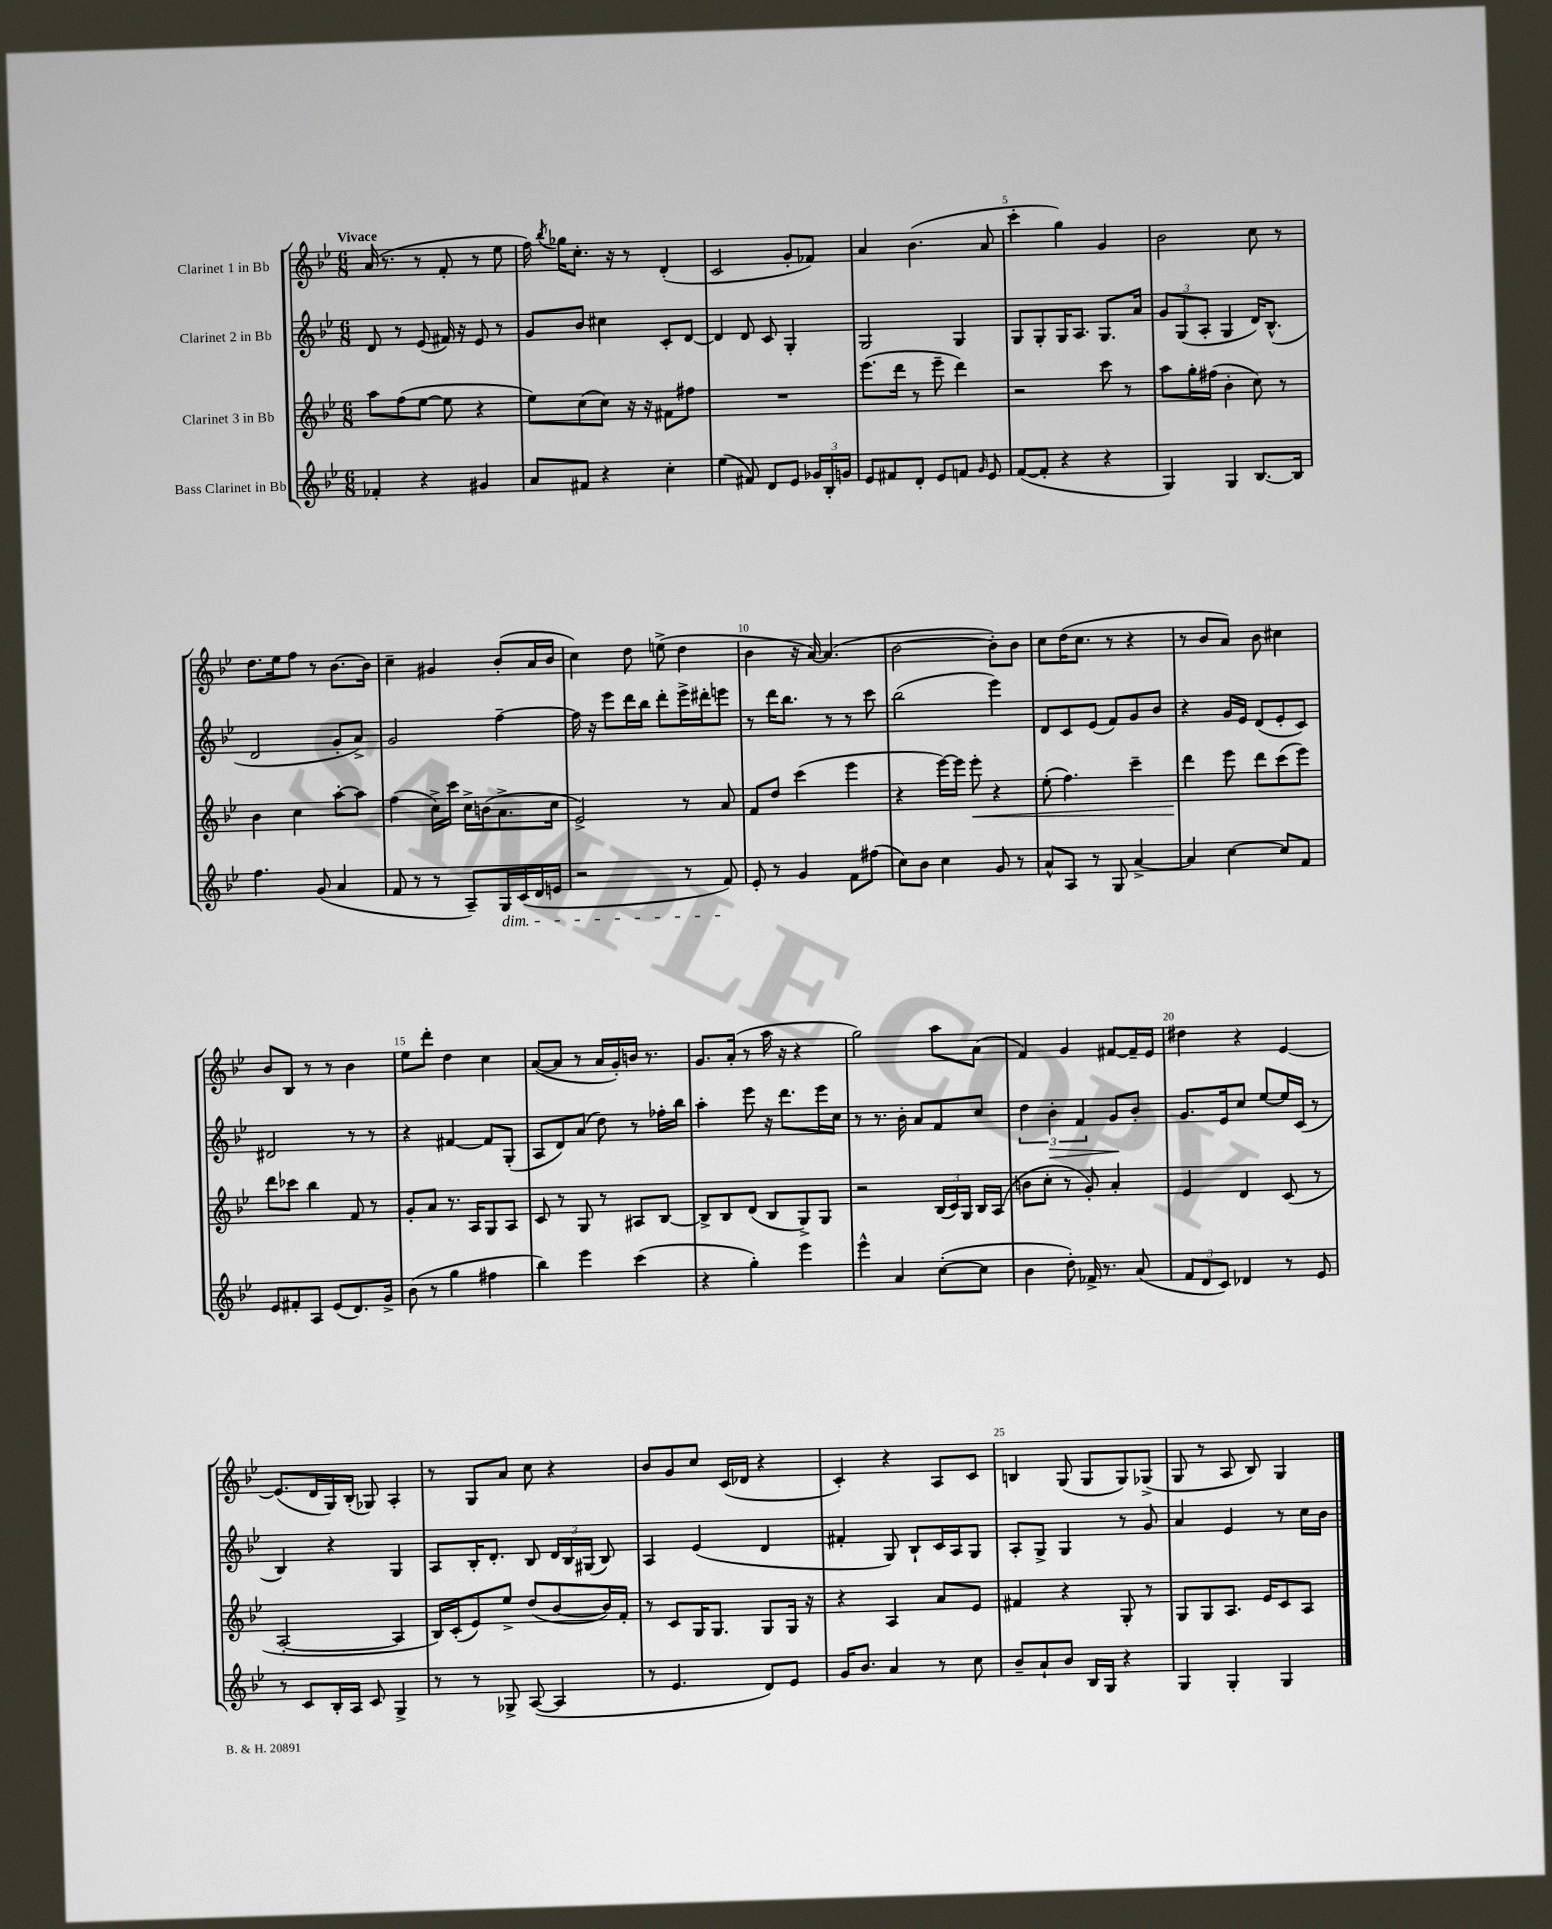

**kern	**kern	**dynam	**kern	**dynam	**kern
*part4	*part3	*part3	*part2	*part2	*part1
*staff4	*staff3	*staff3	*staff2	*staff2	*staff1
*I"Bass Clarinet in Bb	*I"Clarinet 3 in Bb	*	*I"Clarinet 2 in Bb	*	*I"Clarinet 1 in Bb
*clefG2	*clefG2	*	*clefG2	*	*clefG2
*k[b-e-]	*k[b-e-]	*	*k[b-e-]	*	*k[b-e-]
*M6/8	*M6/8	*	*M6/8	*	*M6/8
=1	=1	=1	=1	=1	=1
!	!	!	!	!	!LO:TX:a:B:t=Vivace
4f-X'/	8aa\L	.	8d/	.	(16a/
.	.	.	.	.	8.r
.	(8ff\	.	8r	.	.
4r	[8ee-\J	.	(8e-/	.	8r
.	8ee-\]	.	16f#X/)	.	8f'/
.	.	.	16r	.	.
4g#X/	4r	.	8e-/	.	8r
.	.	.	8r	.	8ee-\
=2	=2	=2	=2	=2	=2
8a/L	8ee-\L)	.	8g/L	.	16ff\)
.	.	.	.	.	8qbb-/
.	.	.	.	.	16gg-X\KL
8f#X/J	(8cc\	.	8b-/J	.	8.cc'\J
4r	8cc\J)	.	4cc#X\	.	.
.	.	.	.	.	16r
.	16r	.	.	.	8r
.	16r	.	.	.	.
4cc'\	8f#X\L	.	8c'/L	.	(4d'/
.	8ff#X\J	.	[8d/J	.	.
=3	=3	=3	=3	=3	=3
(4ee-\	2.r	.	4d/]	.	2c/
8f#X/)	.	.	8d/	.	.
8d/L	.	.	8c/	.	.
8e-/J	.	.	4G'/	.	8g'/L
24g-X/LL	.	.	.	.	8f-X/J)
24B-'/	.	.	.	.	.
24gn/JJ	.	.	.	.	.
=4	=4	=4	=4	=4	=4
8e-/L	(8.eee-\L	.	2G/	.	4a/
8f#X/	.	.	.	.	.
.	16ddd\Jk	.	.	.	.
8d'/J	8r	.	.	.	(4.b-\
8e-/L	8eee-~\	.	.	.	.
8fn/J	4ddd\)	.	4G/	.	.
16qqg/	.	.	.	.	.
8e-/	.	.	.	.	8a/
=5	=5	=5	=5	=5	=5
([8f/L	2r	.	8G/L	.	4ccc'\
8f'/J]	.	.	8G'/	.	.
4r	.	.	16G/K	.	4gg\)
.	.	.	8.A/J	.	.
4r	8ccc\	.	8.G/L	.	4g/
.	8r	.	.	.	.
.	.	.	16a/Jk	.	.
=6	=6	=6	=6	=6	=6
4G/)	8aa\L	.	12g/L	.	2b-\
.	.	.	(12G/	.	.
.	16gg'\L	.	.	.	.
.	.	.	12A'/J	.	.
.	(16ff#X\JJ	.	.	.	.
4G/	4b-'\	.	4G/	.	.
[8.B-/L	8cc\)	.	16d/KL)	.	8cc\
.	.	.	(8.B-^^/J	.	.
.	8r	.	.	.	8r
16B-/Jk]	.	.	.	.	.
!!LO:LB:g=z
=7	=7	=7	=7	=7	=7
4.ff\	4b-\	.	2d/	.	8.dd\L
.	.	.	.	.	16ee-\k
.	4cc\	.	.	.	8ff\J
(8g/	.	.	.	.	8r
4a/	[8aa'\L	.	8g'/L	.	[8.b-\L
.	8aa\J]	.	8a^/J)	.	.
.	.	.	.	.	16b-\Jk]
=8	=8	=8	=8	=8	=8
8f/	(4ff\	.	2g/	.	4cc~\
8r	.	.	.	.	.
8r	16cc^\LL)	.	.	.	4g#X/
.	16ccc\JJ	.	.	.	.
8A~/L)	16cc^\LL	.	.	.	.
.	(16bn\J	.	.	.	.
!LO:TX:b:i:t=dim.	!	!	!	!	!
16G/L	8.a^\	.	[4ff~\	.	(8b-'/L
(16c/	.	.	.	.	.
16d/	.	.	.	.	16a/L
16en/JJ	16cc\Jk	.	.	.	16b-/JJ
=9	=9	=9	=9	=9	=9
2r	2e-^/)	.	16ff\]	.	4cc\)
.	.	.	16r	.	.
.	.	.	8eee-\L	.	.
.	.	.	16ddd\L	.	8dd\
.	.	.	16bb-\JJ	.	.
.	.	.	8ddd'\L	.	(8een^\
8r	8r	.	16eee-^\L	.	4dd\
.	.	.	16ddd#X'\J	.	.
8f/)	8a/	.	8eeen\J	.	.
=10	=10	=10	=10	=10	=10
8e-'/	8f/L	.	8r	.	4b-\
8r	8dd/J	.	16ddd\KL	.	.
.	.	.	8.bb-\J	.	.
4g/	(4ccc\	.	.	.	16r
.	.	.	.	.	[16a/)
.	.	.	8r	.	(4.a/]
8f\L	4eee-\	.	8r	.	.
(8ff#X\J	.	.	8ccc\	.	.
=11	=11	=11	=11	=11	=11
8cc\L)	4r	.	(2bb-\	.	[2b-\
8b-\J	.	.	.	.	.
4cc\	[16eee-\LL)	.	.	.	.
.	16eee-\JJ]	.	.	.	.
!	!	!LO:HP:b	!	!	!
.	8eee-'\	<	.	.	.
8g/	4r	.	4eee-\)	.	8b-'\L])
8r	.	.	.	.	8b-\J
=12	=12	=12	=12	=12	=12
8a^^/L	(8ee-'\	.	8d/L	.	8cc\L
8A/J	4.ff\)	.	8c/	.	(16dd\K
.	.	.	.	.	8.cc\J
8r	.	.	(8e-/J	.	.
8G/	.	.	8f/L)	.	8r
[4a^/	4ccc~\	.	8g/	.	4r
.	.	.	8b-/J	.	.
=13	=13	=13	=13	=13	=13
4a/]	4ddd\	.	4r	.	8r
.	.	.	.	.	8b-/L
[4cc\	8eee-\	[	16g/LL	.	8a/J)
.	.	.	16e-/JJ	.	.
.	8ddd\L	.	(8d/L	.	8b-\
8cc/L]	(8ccc\	.	8e-'/	.	4cc#X\
8f/J	8eee-\J)	.	8c/J)	.	.
!!LO:LB:g=z
=14	=14	=14	=14	=14	=14
8e-/L	8ddd\L	.	2d#X/	.	8b-/L
8f#X'/	8ccc-X\J	.	.	.	8B-/J
8A/J	4bb-\	.	.	.	8r
(8e-/L	.	.	.	.	8r
8.d/)	8f/	.	8r	.	4b-\
.	8r	.	8r	.	.
16g^/Jk	.	.	.	.	.
=15	=15	=15	=15	=15	=15
(8b-\	8g'/L	.	4r	.	8ee-\L
8r	8a/J	.	.	.	8ddd'\J
4gg\	8.r	.	[4f#X/	.	4dd\
.	16A/KL	.	.	.	.
4ff#X\	8G/	.	8f#/L]	.	4cc\
.	8A/J	.	(8G'/J	.	.
=16	=16	=16	=16	=16	=16
4bb-\)	8c/	.	8A/L	.	([8a/L
.	8r	.	8d/)	.	8a/J]
4eee-\	8G/	.	(8a/J	.	8r
.	8r	.	8dd\)	.	16a/LL
.	.	.	.	.	16g'/)
(4ccc\	8A#X/L	.	8r	.	16bn/JJ
.	.	.	.	.	8.r
.	[8B-/J	.	16ff-X'\LL	.	.
.	.	.	16bb-\JJ	.	.
=17	=17	=17	=17	=17	=17
4r	8B-^/L]	.	4aa'\	.	8.g/L
.	8B-/	.	.	.	.
.	.	.	.	.	(16a'/Jk
4gg'\)	(8d/J	.	8eee-\	.	8r
.	8B-/L	.	16r	.	16aa\
.	.	.	8.ddd\L	.	16r
4eee-\	8G^/)	.	.	.	4r
.	8G/J	.	16eee-\L	.	.
.	.	.	16cc\JJ	.	.
=18	=18	=18	=18	=18	=18
4eee-^^\	2r	.	8r	.	2gg\)
.	.	.	8.r	.	.
4a/	.	.	.	.	.
.	.	.	16b-'\	.	.
.	.	.	8a/L	.	.
([8cc'\L	(24B-/LL	.	8f/	.	8aa\L
.	24c/)	.	.	.	.
.	24G/JJ	.	.	.	.
8cc\J]	16B-/LL	.	8cc/J	.	(8a\J
.	(16A/JJ	.	.	.	.
=19	=19	=19	=19	=19	=19
4b-\	8bn\L	.	6dd\	.	4f/)
.	8cc'\J	.	.	.	.
!	!	!	!	!LO:HP:b	!
.	.	.	6b-'\	>	.
8dd'\)	8r	.	.	.	4g/
.	.	.	6f/	.	.
16f-X^/	8g'/)	.	.	.	.
8.r	.	.	.	.	.
.	4a'/	.	8g/L	.	[8f#X/L
(8a/	.	.	8b-'/J	]	16f#~/L]
.	.	.	.	.	16e-/JJ
=20	=20	=20	=20	=20	=20
12f/L	4e-/	.	8.g/L	.	4dd#X\
12d/	.	.	.	.	.
12c/J)	.	.	.	.	.
.	.	.	16e-/k	.	.
4d-X/	4d/	.	8cc/J	.	4r
.	.	.	[8ee-/L	.	.
8r	(8c/	.	16ee-/L]	.	[4e-/
.	.	.	(16c/JJ	.	.
8e-/	8r	.	8r	.	.
!!LO:LB:g=z
=21	=21	=21	=21	=21	=21
8r	[2A'/	.	4B-/)	.	(8.e-/L]
8c/L	.	.	.	.	.
.	.	.	.	.	16d/L
16B-'/L	.	.	4r	.	16G/)
16A/JJ	.	.	.	.	(16B-'/JJ
8c/	.	.	.	.	8G-X/)
4G^/	4A/]	.	4G/	.	4A'/
=22	=22	=22	=22	=22	=22
8r	16B-/LL)	.	8A/L	.	8r
.	(16c'/J	.	.	.	.
8r	8e-/)	.	16B-'/K	.	8G/L
.	.	.	8.d'/J	.	.
8G-X^/	8ee-^/J	.	.	.	8a/J
([8A/	(8dd/L	.	8B-/	.	8cc\
4A/]	[8b-/	.	24d/LL	.	4r
.	.	.	24B-/	.	.
.	.	.	(24G#X/JJ	.	.
.	16b-/L])	.	8B-/)	.	.
.	16f'/JJ	.	.	.	.
=23	=23	=23	=23	=23	=23
8r	8r	.	4A/	.	8b-/L
4.e-/	8c/L	.	.	.	8g/
.	16G/K	.	(4e-/	.	8cc/J
.	8.G/J	.	.	.	.
.	.	.	.	.	(16c/LL
.	.	.	.	.	16d-X/JJ
8d/L)	8G/L	.	4d/	.	4r
8e-/J	16G/Jk	.	.	.	.
.	16r	.	.	.	.
=24	=24	=24	=24	=24	=24
16g/KL	4r	.	4f#X'/	.	4c'/)
8.b-/J	.	.	.	.	.
4a/	4A/	.	8G/)	.	4r
.	.	.	8B-`/L	.	.
8r	8a/L	.	16c/L	.	8A/L
.	.	.	16A/J	.	.
8cc\	8e-/J	.	8G/J	.	8c/J
=25	=25	=25	=25	=25	=25
8b-~/L	4f#X/	.	8A'/L	.	4Bn/
8a`/	.	.	8G^/J	.	.
8b-/J	4r	.	4G/	.	(8G/
16B-/LL	.	.	.	.	8G/L
16G/JJ	.	.	.	.	.
4r	8G'/	.	8r	.	8G/)
.	8r	.	8g/	.	(8G-X^/J
=26	=26	=26	=26	=26	=26
4G/	8G/L	.	4a/	.	8G/
.	8G/	.	.	.	8r
4G'/	8.A/J	.	4e-/	.	8A/
.	.	.	.	.	8B-/)
.	16e-/KL	.	.	.	.
4G/	8c/	.	8r	.	4G/
.	8A/J	.	16cc\LL	.	.
.	.	.	16b-\JJ	.	.
==	==	==	==	==	==
*-	*-	*-	*-	*-	*-
